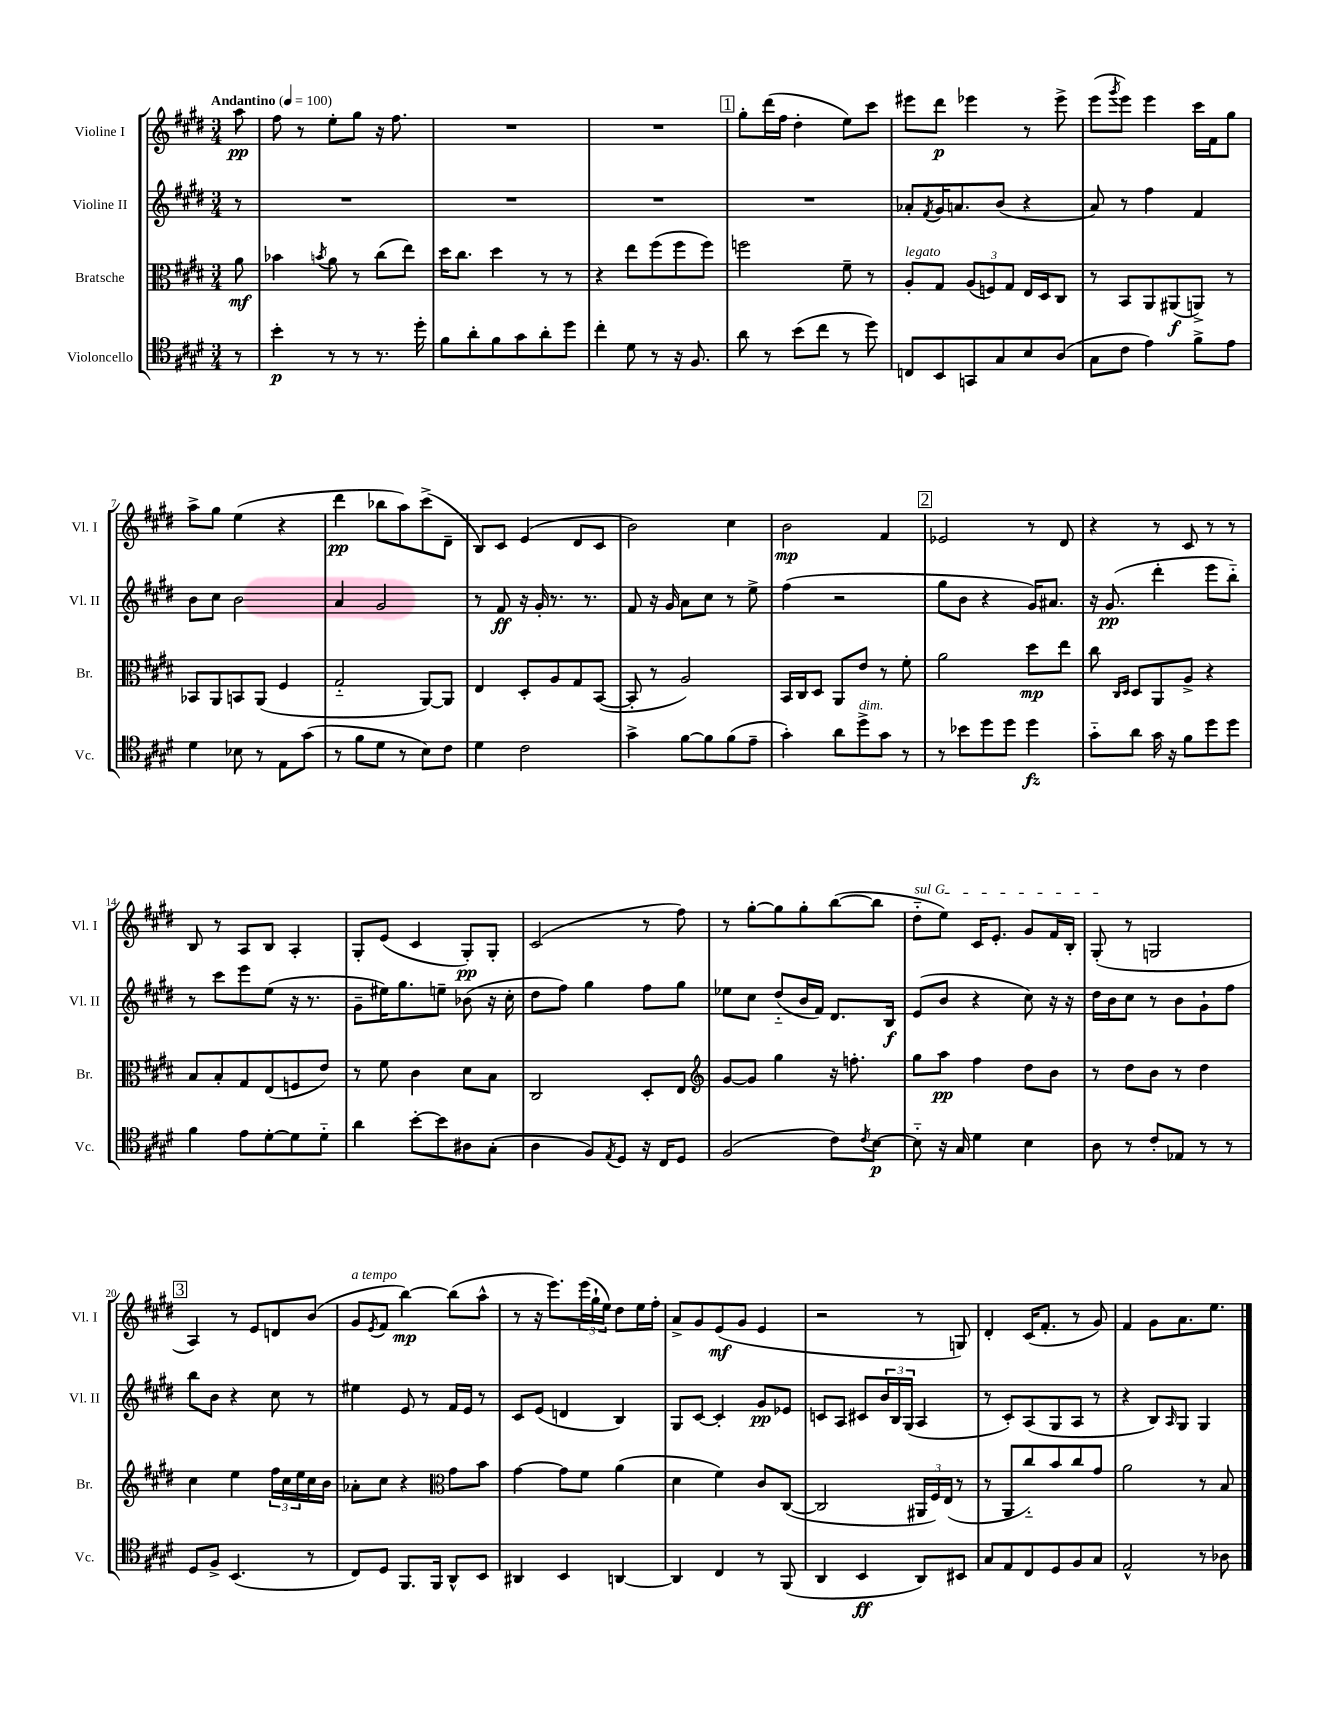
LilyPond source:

<<
\new StaffGroup <<
\new Staff = "s0" \with { instrumentName = "Violine I" shortInstrumentName = "Vl. I" } {
    \clef treble \key e \major \numericTimeSignature \time 3/4 \partial 8 \tempo "Andantino" 4 = 100
    a''8\pp |
    fis''8 r8 e''8-. gis''8 r16 fis''8. |
    R2. |
    R2. |
    \mark \markup { \box "1" } gis''8-. dis'''16( fis''16 dis''4-. e''8) cis'''8 |
    eis'''8 dis'''8\p ees'''4 r8 ees'''8-> |
    e'''8( \acciaccatura { gis'''8 } e'''8) e'''4 cis'''16 fis'16 gis''8 |
    a''8-> gis''8 e''4( r4 |
    dis'''4\pp bes''8 a''8) cis'''8->( dis'8-- |
    b8) cis'8 e'4( dis'8 cis'8 |
    b'2) cis''4 |
    b'2\mp fis'4 |
    \mark \markup { \box "2" } ees'2 r8 dis'8 |
    r4 r8 cis'8 r8 r8 |
    b8 r8 a8 b8 a4-. |
    gis8-. e'8( cis'4 gis8-.\pp) gis8-. |
    cis'2( r8 fis''8) |
    r8 gis''8~-. gis''8 gis''8-. b''8~( b''8 |
    \once \override TextSpanner.bound-details.left.text = \markup { \italic "sul G" } dis''8-_\startTextSpan e''8) cis'16 e'8.-. gis'8 fis'16 b16-. |
    gis8-.\stopTextSpan( r8 g2 |
    \mark \markup { \box "3" } a4) r8 e'8 d'8 b'8( |
    gis'8^\markup { \italic "a tempo" } \acciaccatura { e'8 } fis'8 b''4~\mp) b''8( a''8-^ |
    r8 r16 e'''8.) \tuplet 3/2 { e'''16( gis''16-! e''16) } dis''8 e''16 fis''16-. |
    a'8-> gis'8 e'8\mf( gis'8 e'4 |
    r2 r8 g8) |
    dis'4-. cis'16( fis'8.-. r8 gis'8) |
    fis'4 gis'8 a'8. e''8. \bar "|." |
}
\new Staff = "s1" \with { instrumentName = "Violine II" shortInstrumentName = "Vl. II" } {
    \clef treble \key e \major \numericTimeSignature \time 3/4 \partial 8
    r8 |
    R2. |
    R2. |
    R2. |
    \mark \markup { \box "1" } R2. |
    aes'8-. \acciaccatura { fis'8 } gis'16 a'8. b'8( r4 |
    a'8) r8 fis''4 fis'4 |
    b'8 cis''8 b'2 |
    a'4 gis'2 |
    r8 fis'8\ff r16 gis'16-. r8. r8. |
    fis'8 r16 gis'16 a'8 cis''8 r8 e''8-> |
    fis''4( r2 |
    \mark \markup { \box "2" } gis''8 b'8 r4 gis'16) ais'8. |
    r16 gis'8.\pp( dis'''4-. e'''8 b''8-_) |
    r8 cis'''8 e'''8 e''8( r16 r8. |
    gis'8-- eis''16) gis''8. e''8-- bes'8( r16 cis''16-. |
    dis''8 fis''8) gis''4 fis''8 gis''8 |
    ees''8 cis''8 dis''8-_( b'16 fis'16) dis'8. b16\f |
    e'8( b'8 r4 cis''8) r16 r16 |
    dis''16 b'16 cis''8 r8 b'8 gis'8-! fis''8 |
    \mark \markup { \box "3" } b''8 b'8 r4 cis''8 r8 |
    eis''4 e'8 r8 fis'16 e'16 r8 |
    cis'8 e'8( d'4 b4) |
    gis8 cis'8~ cis'4-. gis'8\pp ees'8 |
    c'8 a8 cis'8 \tuplet 3/2 { b'16 b16 gis16( } a4 |
    r8 cis'8-.) a8( gis8 a8 r8 |
    r4 b8) \grace { a16 } gis8 gis4 \bar "|." |
}
\new Staff = "s2" \with { instrumentName = "Bratsche" shortInstrumentName = "Br." } {
    \clef alto \key e \major \numericTimeSignature \time 3/4 \partial 8
    a'8\mf |
    bes'4 \acciaccatura { b'8 } a'8 r8 cis''8( e''8) |
    dis''16 cis''8. dis''4 r8 r8 |
    r4 e''8 fis''8( fis''8 fis''8) |
    \mark \markup { \box "1" } f''2 fis'8-- r8 |
    a8-.^\markup { \italic "legato" } gis8 \tuplet 3/2 { a8( f8) gis8 } e16 dis16 cis8 |
    r8 b,8 a,8 ais,8\f( a,8->) r8 |
    bes,8 a,8 b,8 a,8( fis4 |
    gis2-_ a,8~) a,8 |
    e4 dis8-. a8 gis8 b,8~( |
    b,8-. r8 a2) |
    b,16 cis16 dis8 a,8 e'8 r8 fis'8-. |
    \mark \markup { \box "2" } a'2 dis''8\mp e''8 |
    cis''8 \grace { cis16 dis16 } dis8 a,8 a8-> r4 |
    b8 b8-. gis8 e8( f8 e'8) |
    r8 fis'8 cis'4 dis'8 b8 |
    cis2 dis8-. e8 |
    \clef treble gis'8~ gis'8 gis''4 r16 f''8.-. |
    gis''8 a''8\pp fis''4 dis''8 b'8 |
    r8 dis''8 b'8 r8 dis''4 |
    \mark \markup { \box "3" } cis''4 e''4 \tuplet 3/2 { fis''16 cis''16 e''16 } cis''16 b'16 |
    aes'8-. cis''8 r4 \clef alto gis'8 b'8 |
    gis'4~ gis'8 fis'8 a'4( |
    dis'4 fis'4) cis'8 cis8~( |
    cis2 \tuplet 3/2 { ais,16 fis16) e16( } r8 |
    r8 a,8 cis''8-_) b'8 cis''8 gis'8 |
    a'2 r8 b8 \bar "|." |
}
\new Staff = "s3" \with { instrumentName = "Violoncello" shortInstrumentName = "Vc." } {
    \clef tenor \key e \major \numericTimeSignature \time 3/4 \partial 8
    r8 |
    b'4-.\p r8 r8 r8. dis''16-. |
    fis'8 a'8-. fis'8 gis'8 a'8-. dis''8 |
    cis''4-. dis'8 r8 r16 fis8. |
    \mark \markup { \box "1" } a'8 r8 b'8( cis''8 r8 dis''8) |
    c8 b,8 g,8 gis8 b8 a8( |
    gis8 cis'8 e'4) fis'8-> e'8 |
    dis'4 bes8 r8 e8 gis'8( |
    r8 fis'8 dis'8 r8 b8) cis'8 |
    dis'4 cis'2 |
    gis'4-> fis'8~ fis'8 fis'8( e'8-- |
    gis'4-.) a'8 dis''8->^\markup { \italic "dim." } gis'8 r8 |
    \mark \markup { \box "2" } r8 bes'8 dis''8 dis''8 dis''4\fz |
    gis'8-_ a'8 gis'16 r16 fis'8 dis''8 dis''8 |
    fis'4 e'8 dis'8~-. dis'8 dis'8-_ |
    a'4 b'8~-. b'8 ais8 gis8-.( |
    a4 fis8) \acciaccatura { e8 } dis8 r16 cis16 dis8 |
    fis2( cis'8) \acciaccatura { cis'8 } b8~\p |
    b8-_ r16 gis16 dis'4 b4 |
    a8 r8 cis'8-. ees8 r8 r8 |
    \mark \markup { \box "3" } dis8 fis8-> b,4.( r8 |
    cis8) dis8 fis,8. fis,16 a,8-^ b,8 |
    ais,4 b,4 a,4~ |
    a,4 cis4 r8 fis,8( |
    a,4 b,4\ff a,8) bis,8 |
    gis8 e8 cis8 dis8 fis8 gis8 |
    e2-^ r8 aes8 \bar "|." |
}
>>
>>
